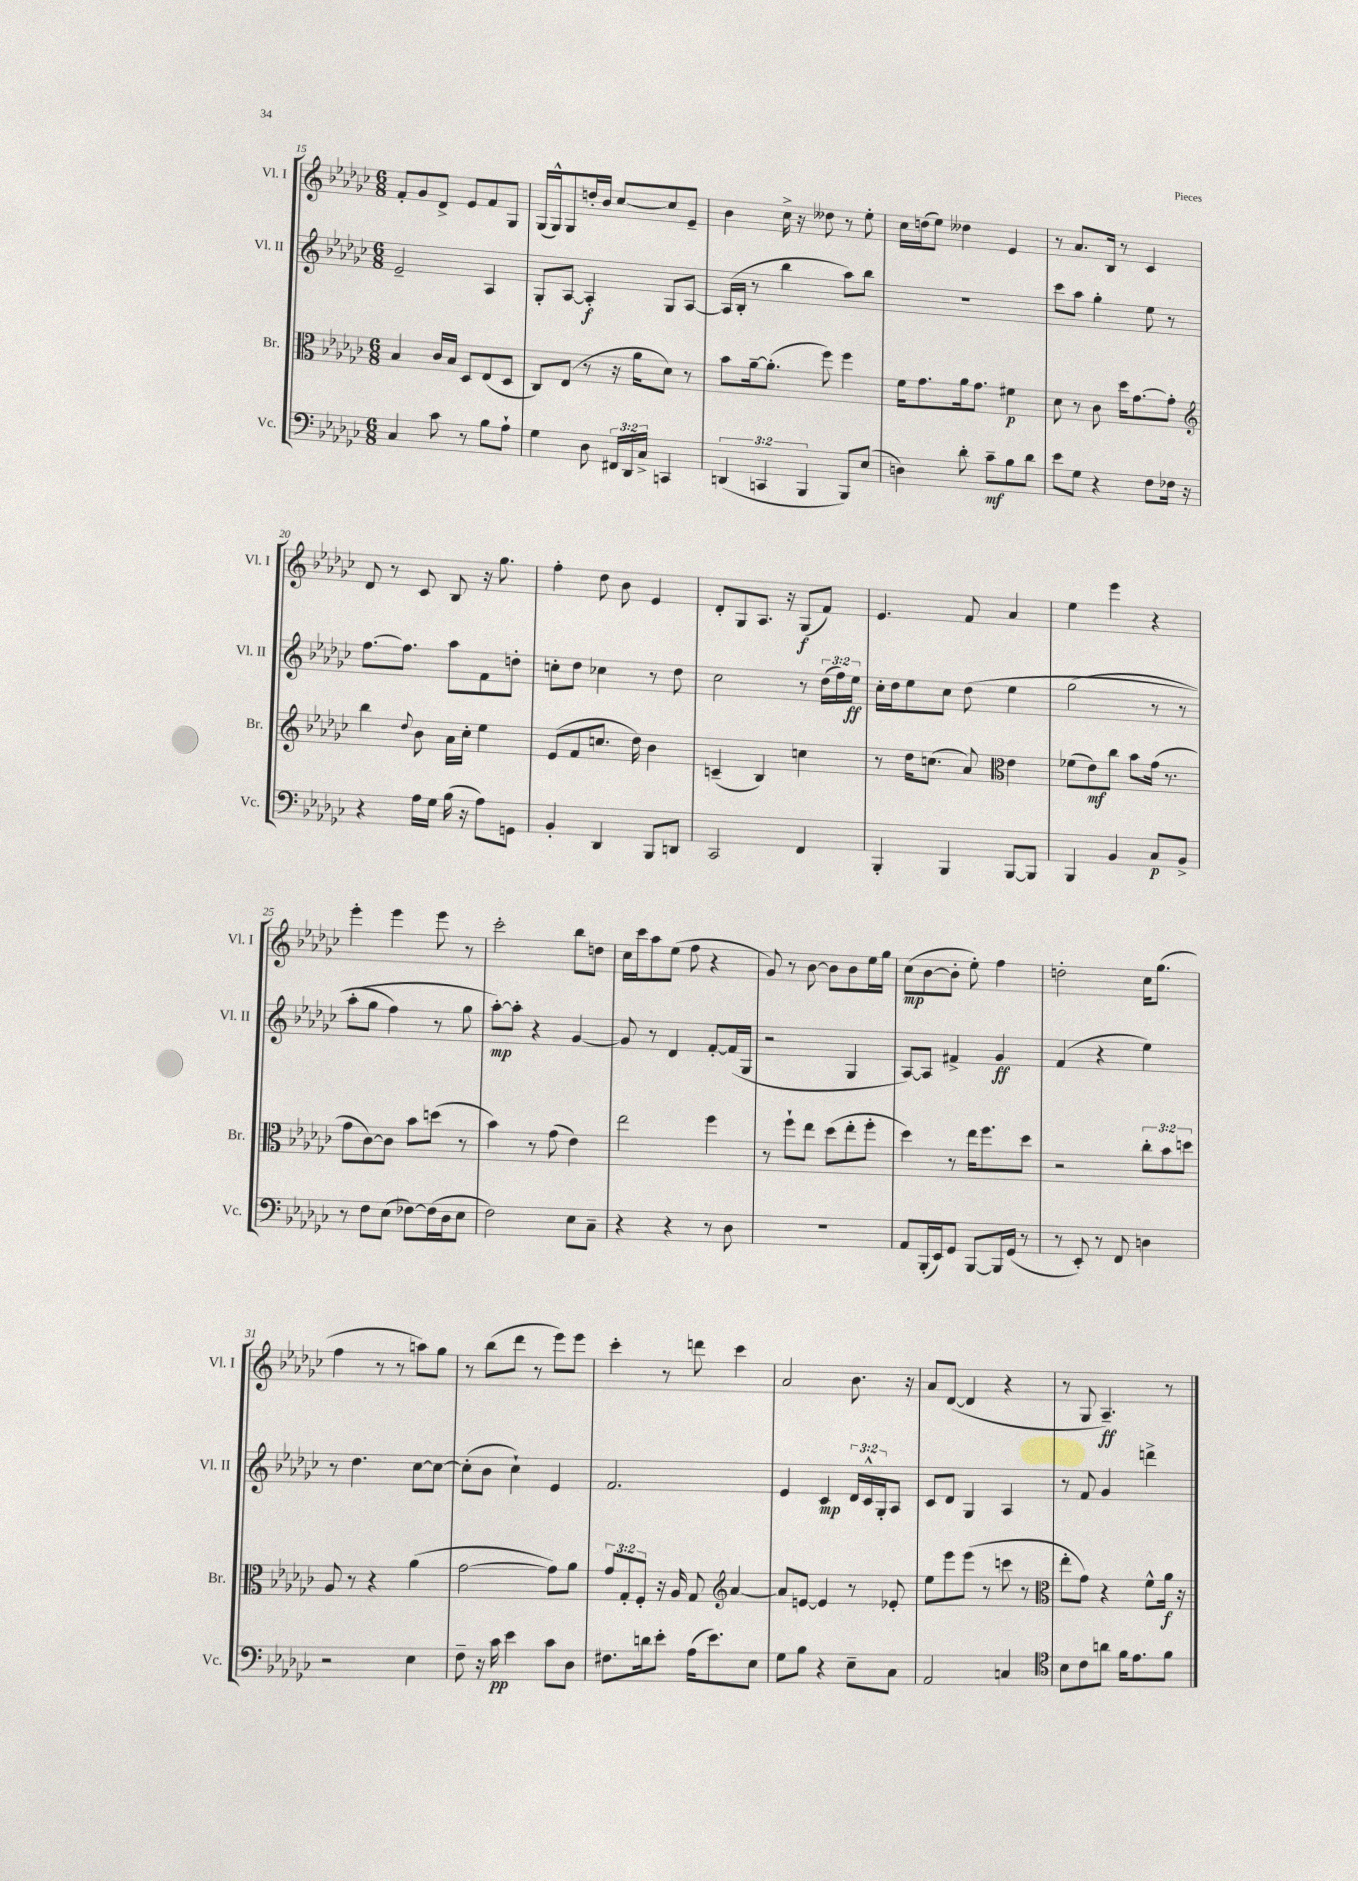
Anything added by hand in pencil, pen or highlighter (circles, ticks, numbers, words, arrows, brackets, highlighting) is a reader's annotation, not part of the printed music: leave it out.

**kern	**kern	**kern	**kern
*staff4	*staff3	*staff2	*staff1
*clefF4	*clefC3	*clefG2	*clefG2
*k[b-e-a-d-g-c-]	*k[b-e-a-d-g-c-]	*k[b-e-a-d-g-c-]	*k[b-e-a-d-g-c-]
*M6/8	*M6/8	*M6/8	*M6/8
4C-	4B-	2e-~	8f'
.	.	.	8g-
8c-	16c-	.	8d-^
.	16B-	.	.
8r	8D-	.	8e-
8B-	(8E-	4A-	8f
8A-`	8D-	.	8G-
=	=	=	=
4G-	8C-)	8G-'	(16G-
.	.	.	16G-^^)
.	(8E-	[8A-	8G-
8D-	8r	4A-']	16dd'
.	.	.	16b-
24FF#	16r	.	[8cc-
24DD-	.	.	.
.	16a-	.	.
24C-^	.	.	.
4CC	8d-)	8G-	8cc-]
.	8r	[8A-	8e-~
=	=	=	=
(6DD	8b-	(16A-]	4b-
.	.	16B-'	.
.	[16a-~	8r	.
6CC	.	.	.
.	(8.a-']	.	.
.	.	4bb-	16cc-^
.	.	.	16r
6BBB-	.	.	.
.	8ff)	.	8dd--
8BBB-)	4ff	8aa-)	8r
(8E-	.	8bb-	8ee-'
=	=	=	=
4D)	16f	2.r	16cc-
.	8.g-	.	(16dd
.	.	.	8ee-)
8d-'	16a-	.	4dd--
.	8.g-	.	.
8c-~	.	.	.
8B-	4f#	.	4e-
8d-	.	.	.
=	=	=	=
8e-	8d-	8ccc-	8r
8G-	8r	8aa-	8.a-
4r	8c-	4gg-'	.
.	.	.	16B-
.	16dd-	.	8r
.	[8.g-	.	.
8F	.	8ee-	4c-
16F-	8g-']	8r	.
16r	.	.	.
=	=	=	=
*	*clefG2	*	*
4r	4bb-	[8.ff	8d-
.	.	.	8r
.	.	8.ff]	.
.	8qqdd-	.	.
16A-	8b-	.	8c-
16G-	.	.	.
(16B-	16a-	8aa-	8B-
16r	16cc-'	.	.
8A-)	4ee-	8f	16r
.	.	.	8.gg-
8GG	.	8dd'	.
=	=	=	=
4BB-'	(8e-	8cc'	4ff'
.	8f	8dd-	.
4DD-	8.cc	4cc-	8dd-
.	.	.	8b-
.	16dd-)	.	.
8BBB-	4b-	8r	4e-
8DD	.	8dd-	.
=	=	=	=
2CC-	(4c~	2cc-	8d-'
.	.	.	8G-
.	4B-)	.	8.A-
.	.	.	16r
4FF	4cc	8r	(8G-
.	.	(24dd-	8f)
.	.	24ff)	.
.	.	24ee-	.
=	=	=	=
4BBB-'	8r	16cc-'	4.e-
.	.	16dd-	.
.	16dd-	8ee-	.
.	(8.cc	.	.
4BBB-	.	8cc-	.
.	8a-)	&(8dd-	8f
*	*clefC3	*	*
[8BBB-	4e-	4ee-	4a-
8BBB-]	.	.	.
=	=	=	=
4BBB-	(8f-	(2gg-	4ee-
.	8e-)	.	.
4BB-	8cc-	.	4eee-
.	8b-	.	.
8C-	(16g-	8r	4r
.	8.r	.	.
8BB-^	.	8r	.
=	=	=	=
8r	8g-	8aa-'	4eee-'
8F	[8c-)	8gg-	.
(8E-	8c-]	4ff)	4eee-
[8F-)	8b-	.	.
(16F-]	(8dd	8r	8eee-
16D-	.	.	.
8E-	8r	8gg-	8r
=	=	=	=
2F)	4b-)	[8aa-'&)	2ccc-'
.	.	8aa-']	.
.	8r	4r	.
.	(8g-	.	.
8E-	4e-)	[4g-	8bb-
8C-~	.	.	8dd
=	=	=	=
4r	2ee-	8g-]	16cc-
.	.	.	16ccc-
.	.	8r	8aa-
4r	.	4d-	(8ee-
.	.	.	8ff
8r	4ff	[8f'	4r
8D-	.	(16f]	.
.	.	16G-	.
=	=	=	=
2.r	8r	2r	8g-)
.	8ff`	.	8r
.	8ee-	.	[8b-
.	(8dd-	.	8b-]
.	8ee-'	4G-	8b-
.	8ff'	.	16ee-
.	.	.	16gg-
=	=	=	=
8AA-	4dd-)	[8A-)	(8cc-
(16BBB-'	.	8A-]	[8b-
16EE-)	.	.	.
8GG-	8r	4f#^	8b-']
[8BBB-	16ee-	.	8ee-')
.	8.ff	.	.
16BBB-]	.	4g-	4ff
(16GG-	.	.	.
8r	8dd-	.	.
=	=	=	=
8r	2r	(4f	2dd'
8EE-')	.	.	.
8r	.	4r	.
8FF	.	.	.
4D	12cc-'	4ee-)	16cc-
.	.	.	(8.gg-
.	12b-	.	.
.	12dd	.	.
=	=	=	=
2r	8A-	8r	4ff
.	8r	4.dd-	.
.	4r	.	8r
.	.	.	8r
4E-	(4a-	[8cc-	8aa)
.	.	8cc-_	8gg-
=	=	=	=
8F~	[2g-	(8cc-']	8r
16r	.	8b-	(8bb-
16c-	.	.	.
4e-	.	4cc-`)	8ddd-
.	.	.	8r
8c-	8g-])	4e-	8eee-)
8D-	8a-	.	8eee-
=	=	=	=
8.F#	12g-	2.f	4ccc-'
.	12G-'	.	.
.	12F'	.	.
16d	.	.	.
8e-'	16r	.	8r
.	16A-	.	.
(16A-	8G-	.	8ddd
8.e-)	.	.	.
*	*clefG2	*	*
.	[4a-	.	4ccc-
8E-	.	.	.
=	=	=	=
8G-	8a-]	4e-	2a-
8B-	[8e	.	.
4r	4e]	4c-	.
8E-~	8r	24d-	8.b-
.	.	24c-^^	.
.	.	24G-'	.
8C-	8e-'	8A-	.
.	.	.	16r
=	=	=	=
2AA-	8ee-	8c-	8a-
.	8eee-	8d-	([8d-
.	(8eee-	4G-	4d-]
.	8r	.	.
4C	8ccc	4A-	4r
.	8r	.	.
=	=	=	=
*clefC4	*clefC3	*	*
8B-	8ee-'	8r	8r
8c-	8g-)	8f	8G-
8a	4r	4g-	4.A-~)
16f	.	.	.
8.e-	.	.	.
.	8f^^	4ddd^	.
8f	16a-	.	8r
.	16r	.	.
==	==	==	==
*-	*-	*-	*-
